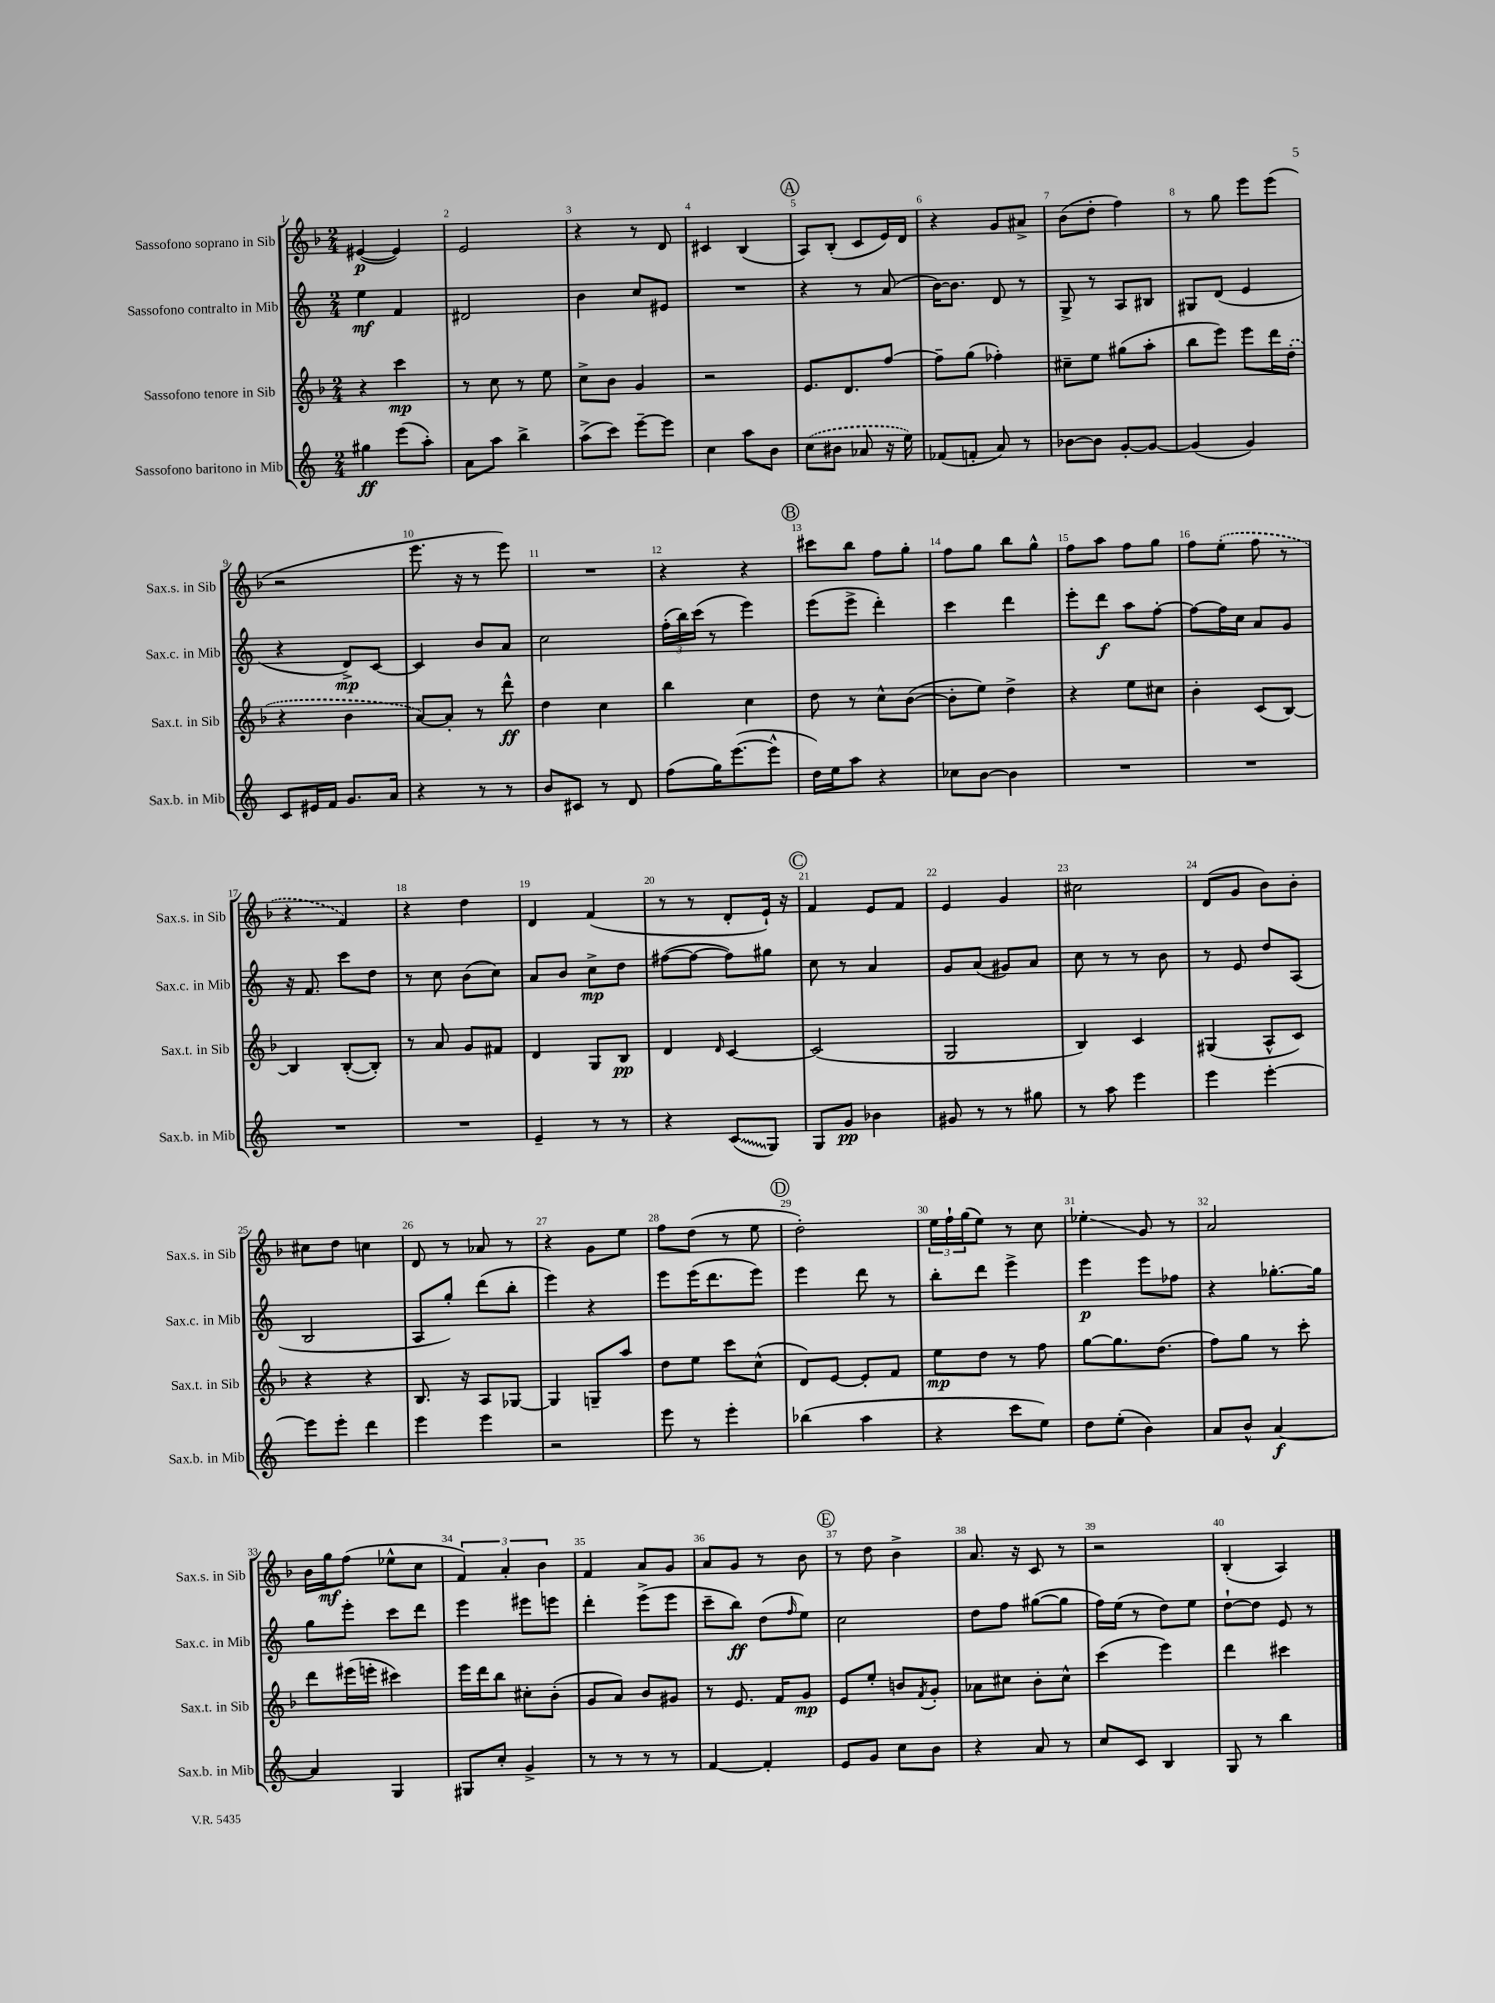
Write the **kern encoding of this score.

**kern	**kern	**kern	**kern
*staff4	*staff3	*staff2	*staff1
*clefG2	*clefG2	*clefG2	*clefG2
*k[]	*k[b-]	*k[]	*k[b-]
*M2/4	*M2/4	*M2/4	*M2/4
4gg#\	4r	4ee\	([4e#/
(8eee\L	4ccc\	4f/	4e#/])
8aa'\J)	.	.	.
=	=	=	=
8a\L	8r	2d#/	2e/
8aa\J	8cc\	.	.
4bb^\	8r	.	.
.	8ee\	.	.
=	=	=	=
(8aa^\L	8cc^\L	4b\	4r
8ccc\J)	8b-\J	.	.
[8eee~\L	4g/	8cc/L	8r
8eee\]J	.	8e#/J	8d/
=	=	=	=
4cc\	2r	2r	4c#/
8aa\L	.	.	(4B-/
8b\J	.	.	.
=	=	=	=
(8cc\L	8.e/L	4r	8A/L)
8b#\J	.	.	(8B-'/J
.	8.d/	.	.
8a-/	.	8r	8c/L
16r	[8ff/J	(8a/	16e/L)
16ee\)	.	.	16d/JJ
=	=	=	=
(8f-/L	8ff~\]L	[16b\LK)	4r
.	.	8.b\]J	.
8f'/J	(8gg\J	.	.
8a/)	4ff-'\)	8d/	8g/L
8r	.	8r	8a#^/J
=	=	=	=
[8b-\L	8cc#~\L	8G^/	(8b-\L
8b-\]J	8ee\J	8r	8dd'\J
[8g'/L	(8gg#\L	8A/L	4ff\)
8g/_J	8aa'\J	8B#/J	.
=	=	=	=
(4g/]	8bb-\L	8G#/L	8r
.	8eee\J)	(8d/J	8gg\
4g/)	8eee\L	4e/	8eee\L
.	16ddd\L	.	(8eee\J
.	(16dd'\JJ	.	.
=	=	=	=
8c/L	4r	4r	2r
16e#/L	.	.	.
16f/JJ	.	.	.
8.g/L	4b-\	8d^/L)	.
.	.	[8c/J	.
16a/Jk	.	.	.
=	=	=	=
4r	[8a/L)	4c/]	8.eee\
.	8a'/]J	.	.
.	.	.	16r
8r	8r	8b/L	8r
8r	8ddd^^\	8a/J	8eee\)
=	=	=	=
8b/L	4dd\	2cc\	2r
8c#/J	.	.	.
8r	4cc\	.	.
8d/	.	.	.
=	=	=	=
(8ff\L	4bb-\	(24ff'\LL	4r
.	.	24bb\)	.
.	.	(24ccc\JJ	.
16gg\K)	.	8r	.
([8.eee\	.	.	.
.	4cc\	4eee\)	4r
8eee^^\]J	.	.	.
=	=	=	=
16dd\LL)	8dd\	(8eee\L	8ccc#\L
16ee\J	.	.	.
8aa\J	8r	8eee^\J	8bb-\J
4r	8cc^^\L	4ddd'\)	8ff\L
.	([8b-\J	.	8gg'\J
=	=	=	=
8cc-\L	8b-'\]L	4ccc\	8ff\L
[8b\J	8ee\J)	.	8gg\J
4b\]	4dd^\	4ddd\	8bb-\L
.	.	.	8gg^^\J
=	=	=	=
2r	4r	8eee'\L	8ff\L
.	.	8ddd\J	8aa\J
.	8ee\L	8aa\L	8ff\L
.	8cc#\J	[8ff'\J	8gg\J
=	=	=	=
2r	4b-'\	8ff\_L	8ff\L
.	.	16ff\]L	(8ee'\J
.	.	16cc\JJ	.
.	(8c/L	8a/L	8ff\
.	[8B-/J)	8g/J	8r
=	=	=	=
2r	4B-/]	16r	4r
.	.	8.f/	.
.	([8B-'/L	8ccc\L	4f/)
.	8B-'/]J)	8dd\J	.
=	=	=	=
2r	8r	8r	4r
.	8a/	8cc\	.
.	8g/L	(8b\L	4dd\
.	8f#/J	8cc\J)	.
=	=	=	=
4e~/	4d/	8a/L	4d/
.	.	8b/J	.
8r	8G/L	8cc^\L	(4f/
8r	8B-/J	8dd\J	.
=	=	=	=
4r	4d/	([8ff#\L	8r
.	.	8ff#\_J	8r
.	16qqd/	.	.
(8c/L	[4c/	8ff#\]L)	8d'/L
8G/J)	.	8gg#\J	16e`/Jk)
.	.	.	16r
=	=	=	=
8G/L	(2c/]	8cc\	4f/
8g/J	.	8r	.
4b-\	.	4a/	8e/L
.	.	.	8f/J
=	=	=	=
8g#/	2G/	8g/L	4e/
8r	.	(8a/J	.
8r	.	8g#/L)	4g/
8gg#\	.	8a/J	.
=	=	=	=
8r	4B-/)	8cc\	2cc#\
8aa\	.	8r	.
4eee\	4c/	8r	.
.	.	8b\	.
=	=	=	=
4eee\	(4G#/	8r	(8d/L
.	.	8e/	8g/J
[4eee'\	8A^^/L	8dd/L	8b-\L)
.	8c/J)	(8A/J	8b-'\J
=	=	=	=
8eee\]L	4r	2B/	8cc#\L
8eee'\J	.	.	8dd\J
4ddd\	4r	.	4cc\
=	=	=	=
4eee\	8.B-/	8A/L	8d/
.	.	8gg'/J)	8r
.	16r	.	.
4eee\	8A/L	(8ddd\L	8a-/
.	[8G-/J	8bb'\J	8r
=	=	=	=
2r	4G-/]	4eee\)	4r
.	8G~/L	4r	8g\L
.	8aa/J	.	8ee\J
=	=	=	=
8eee\	8dd\L	8eee\L	8ff\L
8r	8ee\J	(16eee\K	(8dd\J
.	.	8.ddd\	.
4eee'\	8ccc\L	.	8r
.	(8cc^^\J	8eee\J)	8ee\
=	=	=	=
(4bb-\	8d/L)	4eee\	2dd'\)
.	[8e/J	.	.
4aa\	8e'/]L	8ddd\	.
.	8f/J	8r	.
=	=	=	=
4r	8ee\L	8bb'\L	24ee\LL
.	.	.	24ff`\
.	.	.	(24gg\J
.	8dd\J	8ddd\J	8ee\J)
8ccc\L	8r	4eee^\	8r
8ee\J)	8ff\	.	8cc\
=	=	=	=
8dd\L	[8gg\L	4eee\	4ee-'\
(8ee'\J	8.gg\]	.	.
4b\)	.	8eee\L	8g/
.	(8.dd\J	.	.
.	.	8ff-\J	8r
=	=	=	=
8a/L	8ff\L)	4r	2a/
8b^^/J	8gg\J	.	.
[4a/	8r	[8.gg-'\L	.
.	8ccc'\	.	.
.	.	16gg-\]Jk	.
=	=	=	=
4a/]	8ddd\L	8gg\L	16b-\LL
.	.	.	16gg\J
.	(16eee#\L	8eee'\J	(8ff\J
.	16eee'\JJ	.	.
4G/	4ccc#\)	8ccc\L	8ee-^^\L
.	.	8ddd\J	8cc\J
=	=	=	=
8G#/L	16eee\LL	4eee\	6f/)
.	16ddd\J	.	.
8cc'/J	8bb-\J	.	.
.	.	.	6a'/
4g^/	8cc#'\L	8eee#\L	.
.	.	.	6b-\
.	(8b-'\J	8eee\J	.
=	=	=	=
8r	8g/L	4ddd'\	4f/
8r	8a/J)	.	.
8r	8b-/L	(8eee^\L	8a/L
8r	8g#/J	8eee\J	8g/J
=	=	=	=
[4f/	8r	8ccc~\L	8a/L
.	8.e/	8bb\J)	8g/J
4f'/]	.	(8dd\L	8r
.	16f/LK	.	.
.	.	16qqff/	.
.	8g/J	8ee\J)	8b-\
=	=	=	=
8e/L	8e/L	2cc\	8r
8g/J	8ee'/J	.	8dd\
8cc\L	8b/L	.	4b-^\
.	8qf/	.	.
8b\J	8g'/J	.	.
=	=	=	=
4r	8a-\L	8dd\L	8.a/
.	8cc#\J	8ff\J	.
.	.	.	16r
8a/	8b-'\L	([8gg#\L	8c/
8r	8cc#^^\J	8gg#\]J	8r
=	=	=	=
8cc/L	(4ccc\	16ff\LL)	2r
.	.	(16ee\JJ	.
8c/J	.	8r	.
4B/	4eee\)	8dd\L)	.
.	.	8ee\J	.
=	=	=	=
8G/	4ddd\	[8dd`\L	(4B-'/
8r	.	8dd\]J	.
4bb\	4ccc#\	8e/	4A/)
.	.	8r	.
==	==	==	==
*-	*-	*-	*-
